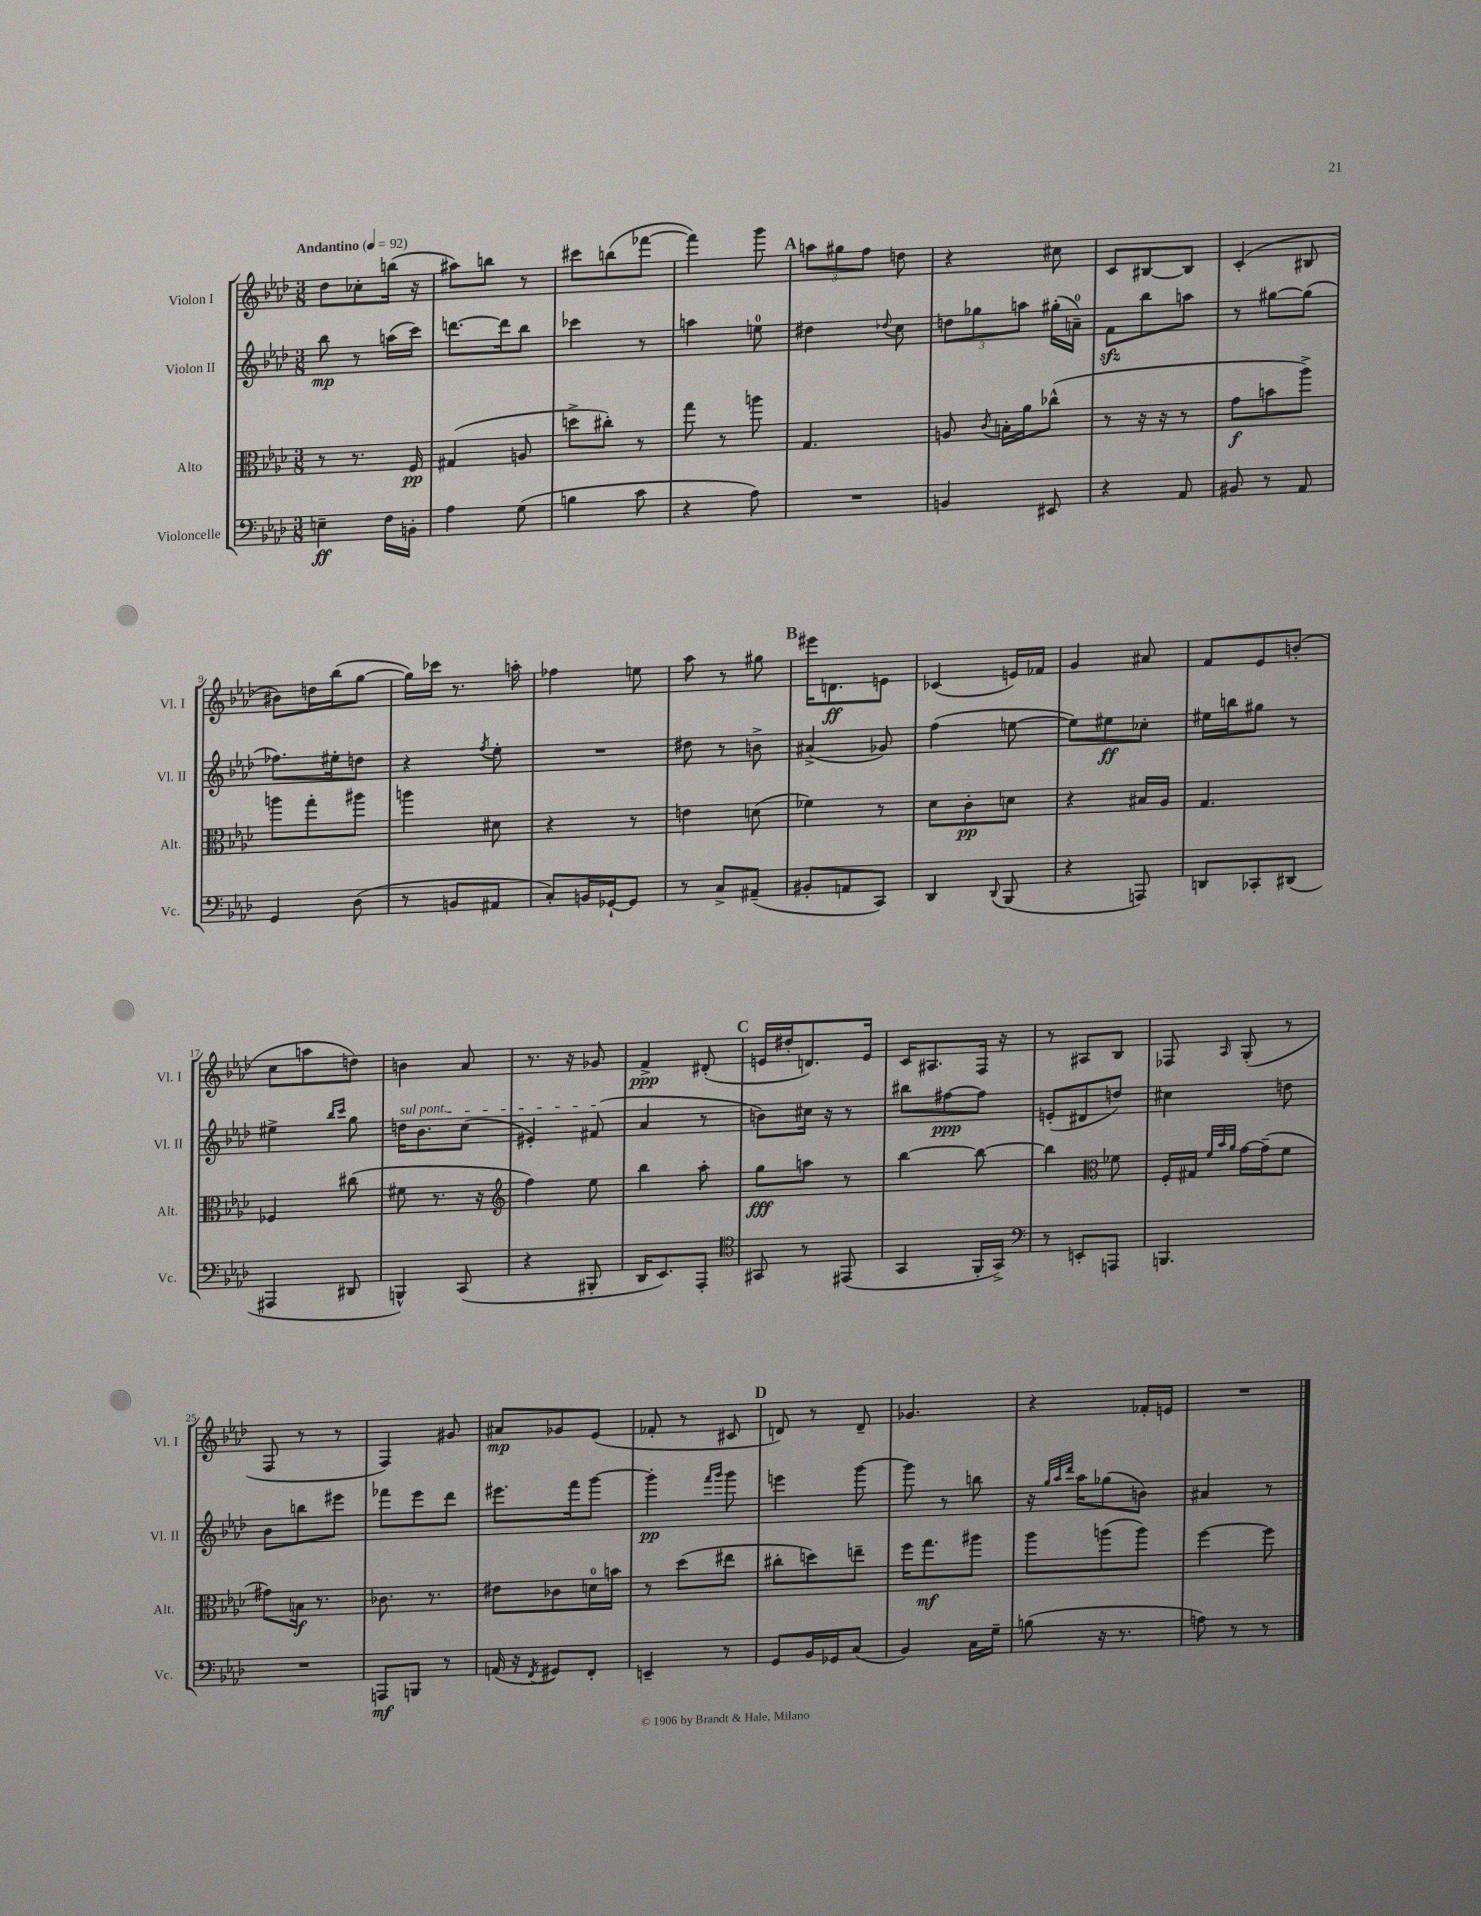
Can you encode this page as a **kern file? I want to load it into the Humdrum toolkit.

**kern	**kern	**kern	**kern
*staff4	*staff3	*staff2	*staff1
*clefF4	*clefC3	*clefG2	*clefG2
*k[b-e-a-d-]	*k[b-e-a-d-]	*k[b-e-a-d-]	*k[b-e-a-d-]
*M3/8	*M3/8	*M3/8	*M3/8
*MM92	*MM92	*MM92	*MM92
4E~\	8r	8bb-\	8dd-\L
.	8.r	8r	8cc-'\
16F\LL	.	(16aa\LL	(16bb\Jk
16BB'\JJ	16F/	16ccc\JJ)	16r
=	=	=	=
4A-\	(4G#/	[8.ddd\L	8aa#\L)
.	.	.	8bb\J
.	.	16ddd\]k	.
(8G\	8A/	8bb-\J	8r
=	=	=	=
4B\	8dd^\L	4ccc-\	8ccc#\L
.	8cc#'\J)	.	(8bb\
8c\	8r	8r	[8fff-\J
=	=	=	=
4r	8gg\	4aa\	4fff-\])
.	8r	.	.
8A-\)	8aa\	8ee\	8ggg\
=	=	=	=
4.r	4.G/	4dd#\	12aa\L
.	.	.	12gg#\
.	.	.	12ff\J
.	.	8qqdd-/	.
.	.	8cc\	8dd\
=	=	=	=
4BB/	8A/	12dd\L	4r
.	.	12gg-\	.
.	8qc/	.	.
.	16B'\LL	.	.
.	.	12aa\J	.
.	16a-\J	.	.
8EE#/	(8cc-^^\J	(16gg#'\LL	8cc#\
.	.	16a~\JJ)	.
=	=	=	=
4r	8r	8f\L	8c/L
.	16r	8bb-\	[8B#/
.	16r	.	.
8AA-/	8r	8aa\J	8B#/]J
=	=	=	=
8BB#/	8g\L	8r	(4c'/
8r	8b\	[8gg#\L	.
8AA-/	8aa-^\J)	(8gg#\]J	8B#/
=	=	=	=
4GG/	8aa\L	8.ff-\L)	8b#\L)
.	8gg'\	.	16dd\L
.	.	16ee#'\k	(16bb-\J
(8D-\	8aa#\J	8dd\J	[8gg\J
=	=	=	=
8r	4aa\	4r	16gg\]LL)
.	.	.	16ccc-\JJ
8BB/L	.	.	8.r
.	.	8qff/	.
8AA#/J	8d#\	8ee-'\	.
.	.	.	16aa'\
=	=	=	=
8C'/L)	4r	4.r	4ff-\
16BB/L	.	.	.
[16GG-`/J	.	.	.
8GG-/]J	8r	.	8ee\
=	=	=	=
8r	4e\	8dd#\	8aa-\
8C^/L	.	8r	8r
(8AA#~/J	(8d\	8b^\	8gg#\
=	=	=	=
8BB#'/L	4f-\)	(4a#^/	16eee#\LK
.	.	.	8.d\
8AA/	.	.	.
8CC/J)	8r	8g-/)	8e\J
=	=	=	=
4DD-/	8d-\L	(4ff\	(4c-/
.	8c'\	.	.
8qqDD-/	.	.	.
(8BBB-/	8d\J	[8ee\	16e/LL)
.	.	.	16f-/JJ
=	=	=	=
4r	4r	8ee\]L)	4g/
.	.	8ee#\	.
8AAA/)	16B#/LL	8cc-'\J	8a#/
.	16A-/JJ	.	.
=	=	=	=
8DD/L	4.G/	16ee#\LL	8f/L
.	.	16bb\J	.
8CC-'/	.	8gg#\J	8e-/
(8DD#/J	.	8r	(8b'/J
=	=	=	=
4AAA#/	4F-/	4ee#^\	8cc\L
.	.	.	8aa\
.	.	16qqbb-/LL	.
.	.	16qqccc/JJ	.
8DD#/	(8cc#\	8gg\	8dd\J)
=	=	=	=
4BBB^^/)	8f#\	16dd\LK	4b\
.	.	8.b-\	.
.	8.r	.	.
(8CC/	.	(8cc\J	8a-/
.	16r	.	.
=	=	=	=
*	*clefG2	*	*
4r	4ff\)	4e#'/)	8.r
.	.	.	16r
8BBB#'/	8ee-\	(8f#/	8g-/
=	=	=	=
16DD-/LK	4bb-\	4a-/	4f^/
8.EE-/)	.	.	.
8AAA-'/J	8aa-'\	8r	(8d#'/
=	=	=	=
*clefC4	*	*	*
8GG#/	8gg\L	8b\L)	16e/LL
.	.	.	16dd#'/J
8r	8aa\J	16cc#\Jk	8.d/)
.	.	16r	.
(8EE#/	8r	8r	.
.	.	.	16e/Jk
=	=	=	=
4GG/	[4bb-\	8bb#\L	16c/LK
.	.	.	8.A#/
.	.	[8ff#\	.
16FF'/LL	8bb-\_	8ff#\]J	16F/Jk
16GG^/JJ)	.	.	16r
=	=	=	=
*clefF4	*	*	*
8r	4bb-\]	(8e'/L	8r
8EE'/L	.	8d#/	8A#/L
*	*clefC3	*	*
8AAA/J	8f-\	8dd/J)	8B-/J
=	=	=	=
4.BBB/	16F'/LL	4cc#\	8F-/
.	16G#/JJ	.	.
.	32qqf/LLL	.	.
.	32qqb-/	.	.
.	32qqa-/JJJ	.	16qqA-/
.	[16g\LL	.	(8G'/
.	(16g~\]J	.	.
.	8f\J	8dd\	8r
=	=	=	=
4.r	8g#\L)	8b-\L	8F/
.	16B\Jk	8bb\	8r
.	8.r	.	.
.	.	8eee#\J	8r
=	=	=	=
8AAA/L	8.c-\	8fff-\L	4F/)
8BBB/J	.	8eee-\	.
.	8.r	.	.
8r	.	8ddd-\J	8g#/
=	=	=	=
(16AA/	8e#\L	8.eee#\L	8a#/L
16r	.	.	.
8qFF/	.	.	.
8GG#/L)	8c-\	.	8g-/
.	.	16fff\k	.
8FF'/J	16d\L	[8ggg\J	(8e-/J
.	16b\JJ	.	.
=	=	=	=
4EE~/	8r	4ggg'\]	8f-'/
.	(8dd-\L	.	8r
.	.	16qqfff/LL	.
.	.	16qqggg/JJ	.
8r	8ee#\J	8ggg\	8c#/
=	=	=	=
8GG/L	8cc#'\L	4eee\	8d/)
16BB-/L	8dd\)	.	8r
16GG-/J	.	.	.
(8C/J	8ee~\J	[8ggg\	8d~/
=	=	=	=
4BB-/)	16ff\LK	8ggg\]	4.g-/
.	8.gg\	.	.
.	.	8r	.
16C\LL	8aa#\J	8bb\	.
16G~\JJ	.	.	.
=	=	=	=
(8B\	8aa-\L	16r	4r
.	.	32qqgg/LLL	.
.	.	32qqaa-/	.
.	.	32qqddd-/JJJ	.
.	.	16aa-\LK	.
16r	(8aa\	(8gg-\	.
8.r	.	.	.
.	8aa\J)	8b\J)	16f-'/LL
.	.	.	16e/JJ
=	=	=	=
8A\)	[4ff\	4a#/	4.r
8r	.	.	.
8r	8ff\]	8r	.
==	==	==	==
*-	*-	*-	*-
